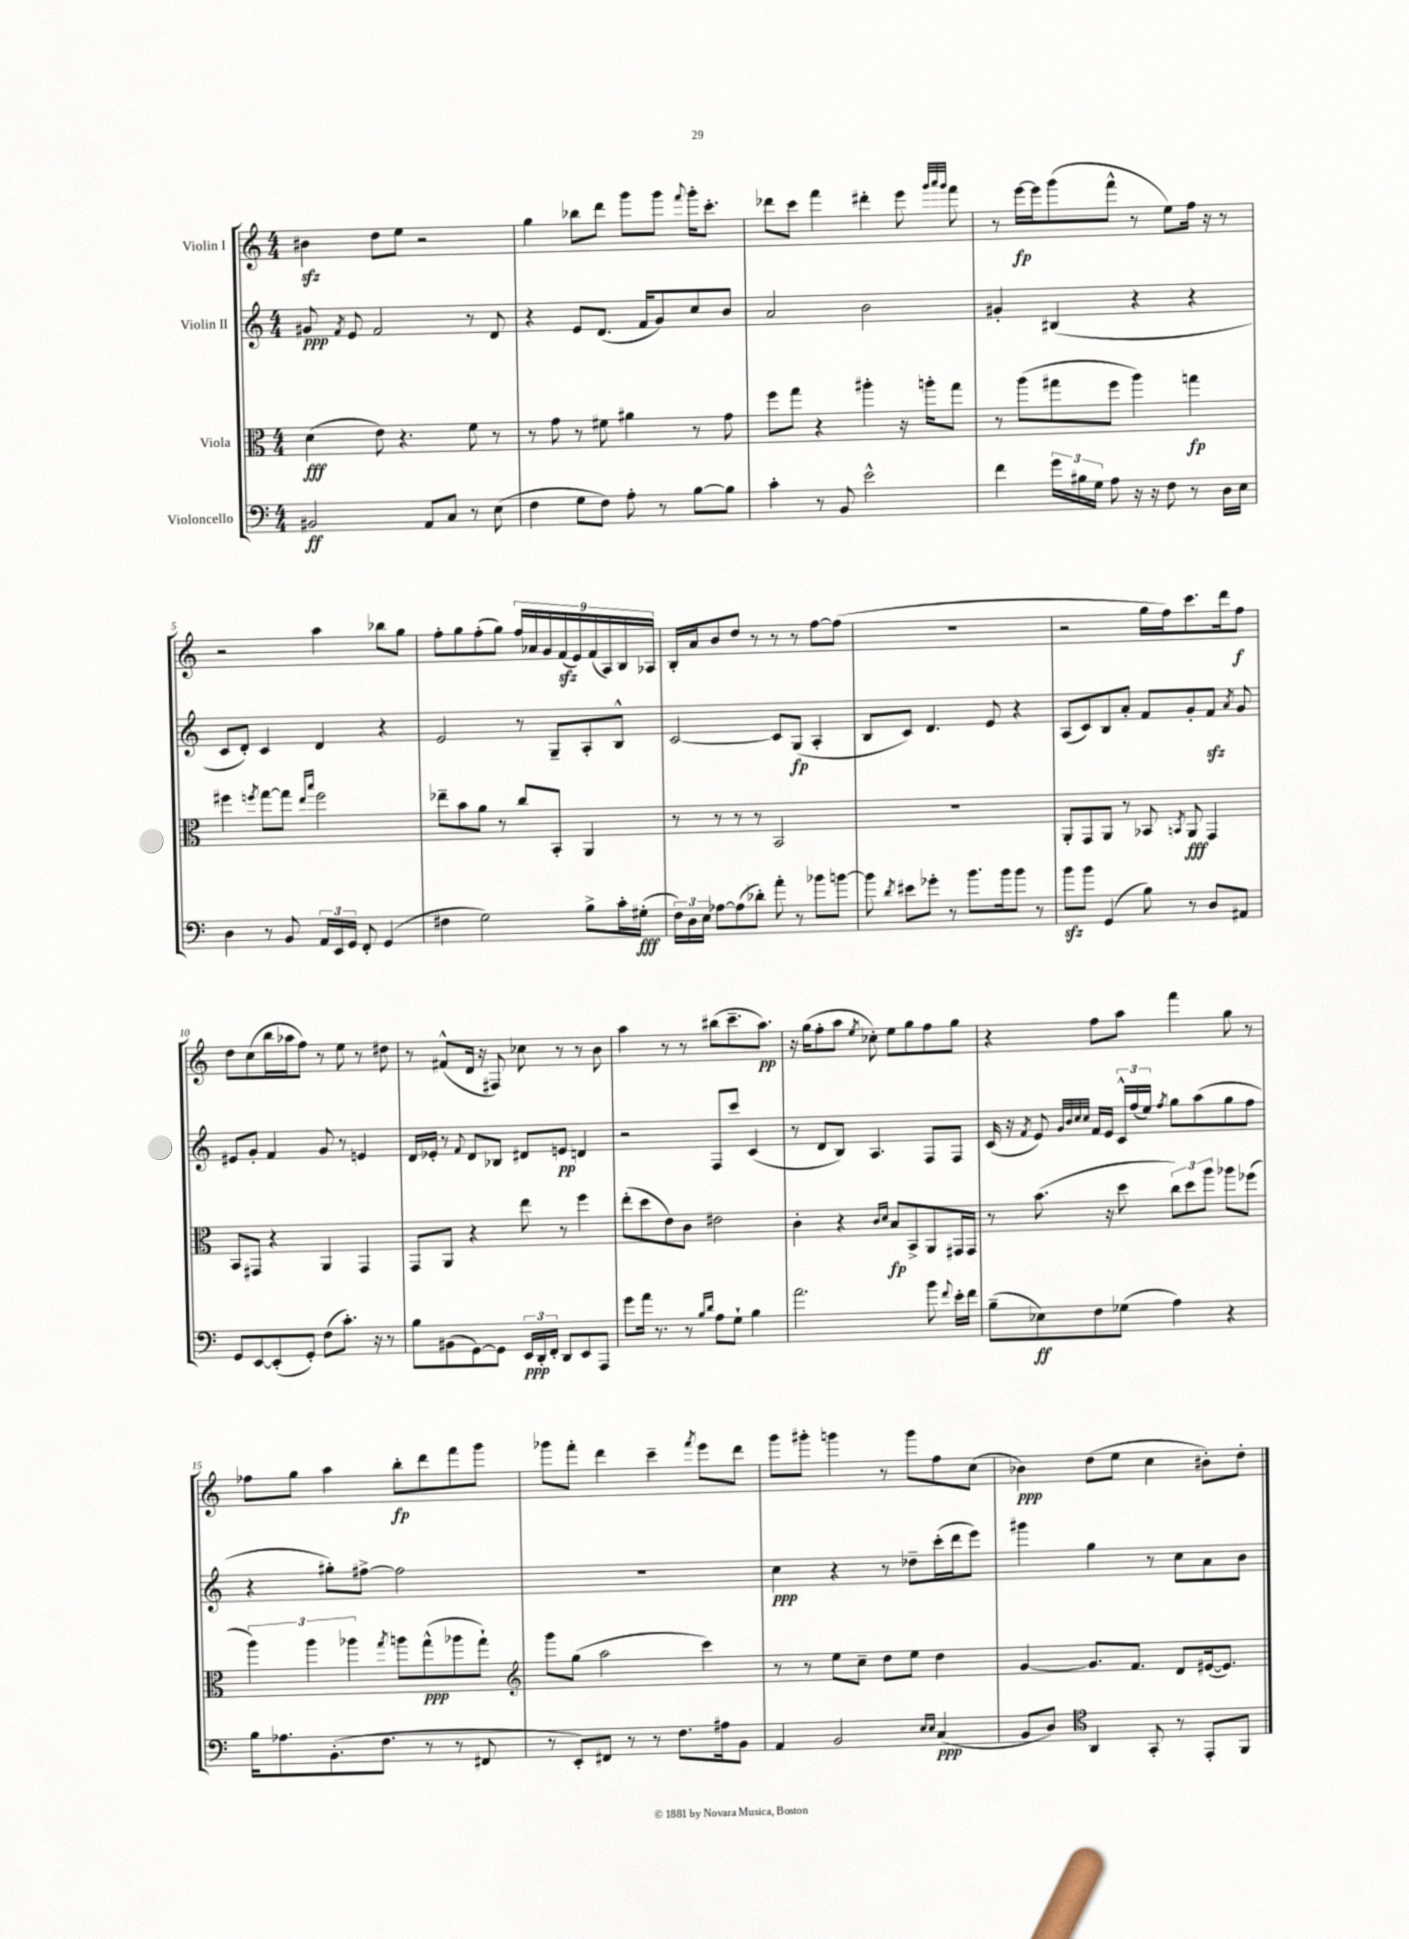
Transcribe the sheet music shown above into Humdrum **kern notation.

**kern	**dynam	**kern	**dynam	**kern	**dynam	**kern	**dynam
*part4	*part4	*part3	*part3	*part2	*part2	*part1	*part1
*staff4	*staff4	*staff3	*staff3	*staff2	*staff2	*staff1	*staff1
*I"Violoncello	*	*I"Viola	*	*I"Violin II	*	*I"Violin I	*
*clefF4	*	*clefC3	*	*clefG2	*	*clefG2	*
*k[]	*	*k[]	*	*k[]	*	*k[]	*
*M4/4	*	*M4/4	*	*M4/4	*	*M4/4	*
=1	=1	=1	=1	=1	=1	=1	=1
2BB#X/	ff	(4d\	fff	8g#X/	ppp	4b#Xzz\	.
.	.	.	.	8qf/	.	.	.
.	.	.	.	8e/	.	.	.
.	.	8e\)	.	2f/	.	8dd\L	.
.	.	4.r	.	.	.	8ee\J	.
8AA/L	.	.	.	.	.	2r	.
8C/J	.	.	.	.	.	.	.
8r	.	8f\	.	8r	.	.	.
(8E\	.	8r	.	8d/	.	.	.
=2	=2	=2	=2	=2	=2	=2	=2
4F\	.	8r	.	4r	.	4gg\	.
.	.	8g\	.	.	.	.	.
8G\L	.	8r	.	8e/L	.	8bb-X\L	.
8F\J)	.	8f#X\	.	(8.d/J	.	8ddd\J	.
8A'\	.	4a#X\	.	.	.	8ggg\L	.
.	.	.	.	16f/KL	.	.	.
8r	.	.	.	8g/)	.	8ggg\J	.
.	.	.	.	.	.	8qqfff/	.
[8B\L	.	8r	.	8cc/	.	16ggg'\KL	.
.	.	.	.	.	.	8.ccc'\J	.
8B\J]	.	8g\	.	8b/J	.	.	.
=3	=3	=3	=3	=3	=3	=3	=3
4c'\	.	8ff\L	.	2a/	.	8ddd-X\L	.
.	.	8gg\J	.	.	.	8ccc\J	.
8r	.	4r	.	.	.	4fff\	.
8BB/	.	.	.	.	.	.	.
2e^^\	.	4aa#X'\	.	2b\	.	4ddd#X'\	.
.	.	16r	.	.	.	8eee\	.
.	.	16aan'\KL	.	.	.	.	.
.	.	.	.	.	.	32qqggg/LLL	.
.	.	.	.	.	.	32qqaaa/	.
.	.	.	.	.	.	32qqggg/JJJ	.
.	.	8gg\J	.	.	.	8fff\	.
=4	=4	=4	=4	=4	=4	=4	=4
4f\	.	8r	.	4g#X'/	.	8r	.
.	.	(8aa\L	.	.	.	[16eee\LL	fp
.	.	.	.	.	.	16eee\J]	.
24g\LL	.	8gg#X\	.	(4B#X/	.	(8ggg\	.
24B#X\	.	.	.	.	.	.	.
24G\JJ	.	.	.	.	.	.	.
8A\	.	8ff\J	.	.	.	8fff^^\J	.
16r	.	4aa\)	.	4r	.	8r	.
16r	.	.	.	.	.	.	.
8F\	.	.	.	.	.	8ee\L)	.
8r	.	4ggn\	fp	4r	.	16ff\Jk	.
.	.	.	.	.	.	16r	.
16D\LL	.	.	.	.	.	8r	.
16E\JJ	.	.	.	.	.	.	.
!!LO:LB:g=z
=5	=5	=5	=5	=5	=5	=5	=5
4D\	.	4ff#X\	.	8c/L	.	2r	.
.	.	.	.	8d'/J)	.	.	.
.	.	8qffn/	.	.	.	.	.
8r	.	[8gg\L	.	4c/	.	.	.
8BB/	.	8gg\J]	.	.	.	.	.
.	.	16qqee/LL	.	.	.	.	.
.	.	16qqbb/JJ	.	.	.	.	.
24AA/LL	.	2ff\	.	4d/	.	4aa\	.
24EE/	.	.	.	.	.	.	.
24GG/JJ	.	.	.	.	.	.	.
8FF'/	.	.	.	.	.	.	.
(4GG/	.	.	.	4r	.	8bb-X\L	.
.	.	.	.	.	.	8gg\J	.
=6	=6	=6	=6	=6	=6	=6	=6
4F#X\	.	8ee-X~\L	.	2e/	.	8ff'\L	.
.	.	8b\	.	.	.	8gg\	.
2G\)	.	8a\J	.	.	.	(8ff'\	.
.	.	8r	.	.	.	8gg\J)	.
.	.	8cc/L	.	8r	.	18ff/LL	.
.	.	.	.	.	.	18a-X/	.
.	.	.	.	.	.	18g/	.
.	.	8BB'/J	.	8G~/L	.	.	.
.	.	.	.	.	.	(18fzz/	.
.	.	.	.	.	.	18e/)	.
8B^\L	.	4AA/	.	8A'/	.	.	.
.	.	.	.	.	.	(18f/	.
.	.	.	.	.	.	18A/)	.
16c'\L	.	.	.	8B^^/J	.	.	.
.	.	.	.	.	.	18B/	.
(16G#X'\JJ	fff	.	.	.	.	.	.
.	.	.	.	.	.	18A-X/JJ	.
=7	=7	=7	=7	=7	=7	=7	=7
24F\LL)	.	8r	.	[2c/	.	16B'/LL	.
24D\	.	.	.	.	.	.	.
.	.	.	.	.	.	16a/J	.
24E\JJ	.	.	.	.	.	.	.
[8A-X\L	.	8r	.	.	.	8b/	.
(8A-\]	.	8r	.	.	.	8dd/J	.
8d-X'\J)	.	8r	.	.	.	8r	.
8a'\	.	2BB/	.	8c/L]	.	8r	.
8r	.	.	.	(8G/J	fp	8r	.
8b-X\L	.	.	.	4A'/	.	[8ff\L	.
[8bn\J	.	.	.	.	.	(8ff\J]	.
=8	=8	=8	=8	=8	=8	=8	=8
8b\]	.	1r	.	8B/L	.	1r	.
8qd/	.	.	.	.	.	.	.
8e#X\L	.	.	.	8c/J)	.	.	.
8g-X'\J	.	.	.	4.d/	.	.	.
8r	.	.	.	.	.	.	.
8.b\L	.	.	.	.	.	.	.
.	.	.	.	8e/	.	.	.
16b\k	.	.	.	.	.	.	.
8b\J	.	.	.	4r	.	.	.
8r	.	.	.	.	.	.	.
=9	=9	=9	=9	=9	=9	=9	=9
8bzz\L	.	8AA'/L	.	(8A/L	.	2r	.
8b\J	.	8GG/	.	8c/)	.	.	.
(4GG/	.	8AA/J	.	8B/	.	.	.
.	.	8r	.	8a'/J	.	.	.
8B\)	.	8BB-X/	.	8f/L	.	16gg\LL	.
.	.	.	.	.	.	16ff\J)	.
.	.	8qBBn/	.	.	.	.	.
8r	.	8AA/	fff	8g'/	.	8.ccc\	.
8D/L	.	4GG/	.	8fzz/J	.	.	.
.	.	.	.	.	.	16ddd\k	.
.	.	.	.	8qa/	.	.	.
8AA#X/J	.	.	.	8g/	.	8ff\J	f
!!LO:LB:g=z
=10	=10	=10	=10	=10	=10	=10	=10
8GG/L	.	8BB/L	.	8e#X/L	.	8dd\L	.
[8EE/	.	8GG#X/J	.	8g'/J	.	(8cc\	.
(8EE'/]	.	4r	.	4f/	.	16bb\L	.
.	.	.	.	.	.	16aa-X\J	.
8GG'/J)	.	.	.	.	.	8ff\J)	.
(8F\L	.	4AA/	.	8g/	.	8r	.
8.c'\J)	.	.	.	8r	.	8ee\	.
.	.	4GG#/	.	4en/	.	8r	.
16r	.	.	.	.	.	.	.
8r	.	.	.	.	.	8dd#X\	.
=11	=11	=11	=11	=11	=11	=11	=11
8B\L	.	8GG/L	.	16d/LL	.	8r	.
.	.	.	.	16e-X'/JJ	.	.	.
(8BB#X\	.	8AA/J	.	8r	.	(8f#X^^/L	.
.	.	.	.	8qqf/	.	.	.
[8GG\)	.	4r	.	8d/L	.	16d/Jk	.
.	.	.	.	.	.	16r	.
8GG\J]	.	.	.	8B-X/J	.	8F#X/)	.
24EE/LL	ppp	8ee\	.	8d#X/L	.	8cc-X\	.
24DD'/	.	.	.	.	.	.	.
24FF'/JJ	.	.	.	.	.	.	.
8DD/L	.	8r	.	8en/J	pp	8r	.
8EE/	.	4ff\	.	4dn/	.	8r	.
8AAA/J	.	.	.	.	.	8b\	.
=12	=12	=12	=12	=12	=12	=12	=12
8g\L	.	(8ee'\L	.	2r	.	4aa\	.
16a\Jk	.	8dd\	.	.	.	.	.
8.r	.	.	.	.	.	.	.
.	.	8e\)	.	.	.	8r	.
8r	.	8c\J	.	.	.	8r	.
16qqB/LL	.	.	.	.	.	.	.
16qqd/JJ	.	.	.	.	.	.	.
8A\L	.	2e#X\	.	8F/L	.	(8bb#X\L	.
8G`\J	.	.	.	8ccc/J	.	8.ccc~\	.
4B\	.	.	.	(4c/	.	.	.
.	.	.	.	.	.	8.aa\J)	pp
=13	=13	=13	=13	=13	=13	=13	=13
2.a\	.	4c'\	.	8r	.	16r	.
.	.	.	.	.	.	(16gg\KL	.
.	.	.	.	8d/L	.	8ff'\	.
.	.	4r	.	8B/J)	.	8aa\J	.
.	.	.	.	.	.	8qee/	.
.	.	.	.	4.A/	.	8cc-X'\)	.
.	.	16qqc/LL	.	.	.	.	.
.	.	16qqd/JJ	.	.	.	.	.
.	.	8B/L	fp	.	.	8ee\L	.
.	.	8BB^/	.	.	.	8gg\	.
8b\	.	8AA/	.	8F/L	.	8ff\	.
8qqf/	.	.	.	.	.	.	.
16e'\LL	.	16GG#X/L	.	8F/J	.	8gg\J	.
16f\JJ	.	16GG#/JJ	.	.	.	.	.
=14	=14	=14	=14	=14	=14	=14	=14
(8B~\L	.	8r	.	(16c/	.	4r	.
.	.	.	.	16r	.	.	.
.	.	.	.	8qf/	.	.	.
8E-X\)	ff	(8.b\	.	8e/)	.	.	.
.	.	.	.	32qqg/LLL	.	.	.
.	.	.	.	32qqb/	.	.	.
.	.	.	.	32qqcc/	.	.	.
.	.	.	.	32qqcc/JJJ	.	.	.
8F\	.	.	.	16f/LL	.	8ff\L	.
.	.	16r	.	16e/JJ	.	.	.
(8G-X\J	.	8dd\	.	24c^^/LL	.	8aa\J	.
.	.	.	.	(24ff/	.	.	.
.	.	.	.	24ee/JJ)	.	.	.
.	.	.	.	8qff/	.	.	.
4A\)	.	12cc\L)	.	8gg\L	.	4fff\	.
.	.	12dd\	.	.	.	.	.
.	.	.	.	(8aa\	.	.	.
.	.	12aa\J	.	.	.	.	.
4r	.	8aa-X\L	.	8gg\	.	8gg\	.
.	.	(8ff-X\J	.	8ff\J	.	8r	.
!!LO:LB:g=z
=15	=15	=15	=15	=15	=15	=15	=15
16B\KL	.	6aa\)	.	4r	.	8ff-X\L	.
8.A-X\	.	.	.	.	.	.	.
.	.	.	.	.	.	8gg\J	.
.	.	6aa\	.	.	.	.	.
(8.BB'\	.	.	.	8gg#X'\L)	.	4aa\	.
.	.	6aa-X\	.	.	.	.	.
.	.	.	.	[8ff#X^\J	.	.	.
8.F\J	.	.	.	.	.	.	.
.	.	8qgg/	.	.	.	.	.
.	.	8aan\L	.	2ff#\]	.	8bb'\L	fp
8r	.	(8gg^^\	ppp	.	.	8ddd\	.
8r	.	8aa-X\	.	.	.	8fff\	.
8FF#X/	.	8gg`\J)	.	.	.	8ggg\J	.
=16	=16	=16	=16	=16	=16	=16	=16
*	*	*clefG2	*	*	*	*	*
8r	.	8ggg\L	.	1r	.	8ggg-X\L	.
8EE'/L)	.	(8gg\J	.	.	.	8fff'\J	.
8FF#X/J	.	2aa\	.	.	.	4ddd\	.
8r	.	.	.	.	.	.	.
8r	.	.	.	.	.	4ccc~\	.
8.F\L	.	.	.	.	.	.	.
.	.	.	.	.	.	8qfff/	.
.	.	4ccc\)	.	.	.	8eee\L	.
16A#X\k	.	.	.	.	.	.	.
8BB\J	.	.	.	.	.	8ddd\J	.
=17	=17	=17	=17	=17	=17	=17	=17
4AA/	.	8r	.	4cc\	ppp	8ggg\L	.
.	.	8r	.	.	.	8ggg#X'\J	.
2BB/	.	8ee\L	.	4r	.	4gggn\	.
.	.	8cc~\J	.	.	.	.	.
.	.	8dd\L	.	8r	.	8r	.
.	.	8ee\J	.	8dd-X~\L	.	8ggg\L	.
16qqE/LL	.	.	.	.	.	.	.
16qqE/JJ	.	.	.	.	.	.	.
(4C/	ppp	4dd\	.	(16ccc'\L	.	8ff\	.
.	.	.	.	16ddd\J	.	.	.
.	.	.	.	8eee\J)	.	(8cc\J	.
=18	=18	=18	=18	=18	=18	=18	=18
8BB/L	.	[4g/	.	4ggg#X\	.	4b-X\)	ppp
8D/J)	.	.	.	.	.	.	.
*clefC4	*	*	*	*	*	*	*
4AA/	.	8.g/L]	.	4gg\	.	(8dd\L	.
.	.	.	.	.	.	8ee\J	.
.	.	8.f/J	.	.	.	.	.
8GG'/	.	.	.	8r	.	4cc\	.
8r	.	8d/L	.	8cc\L	.	.	.
8EE'/L	.	([16e#X/k	.	8a\	.	8b#X'\L)	.
.	.	8.e#/J])	.	.	.	.	.
8FF/J	.	.	.	8b\J	.	8dd'\J	.
==	==	==	==	==	==	==	==
*-	*-	*-	*-	*-	*-	*-	*-
